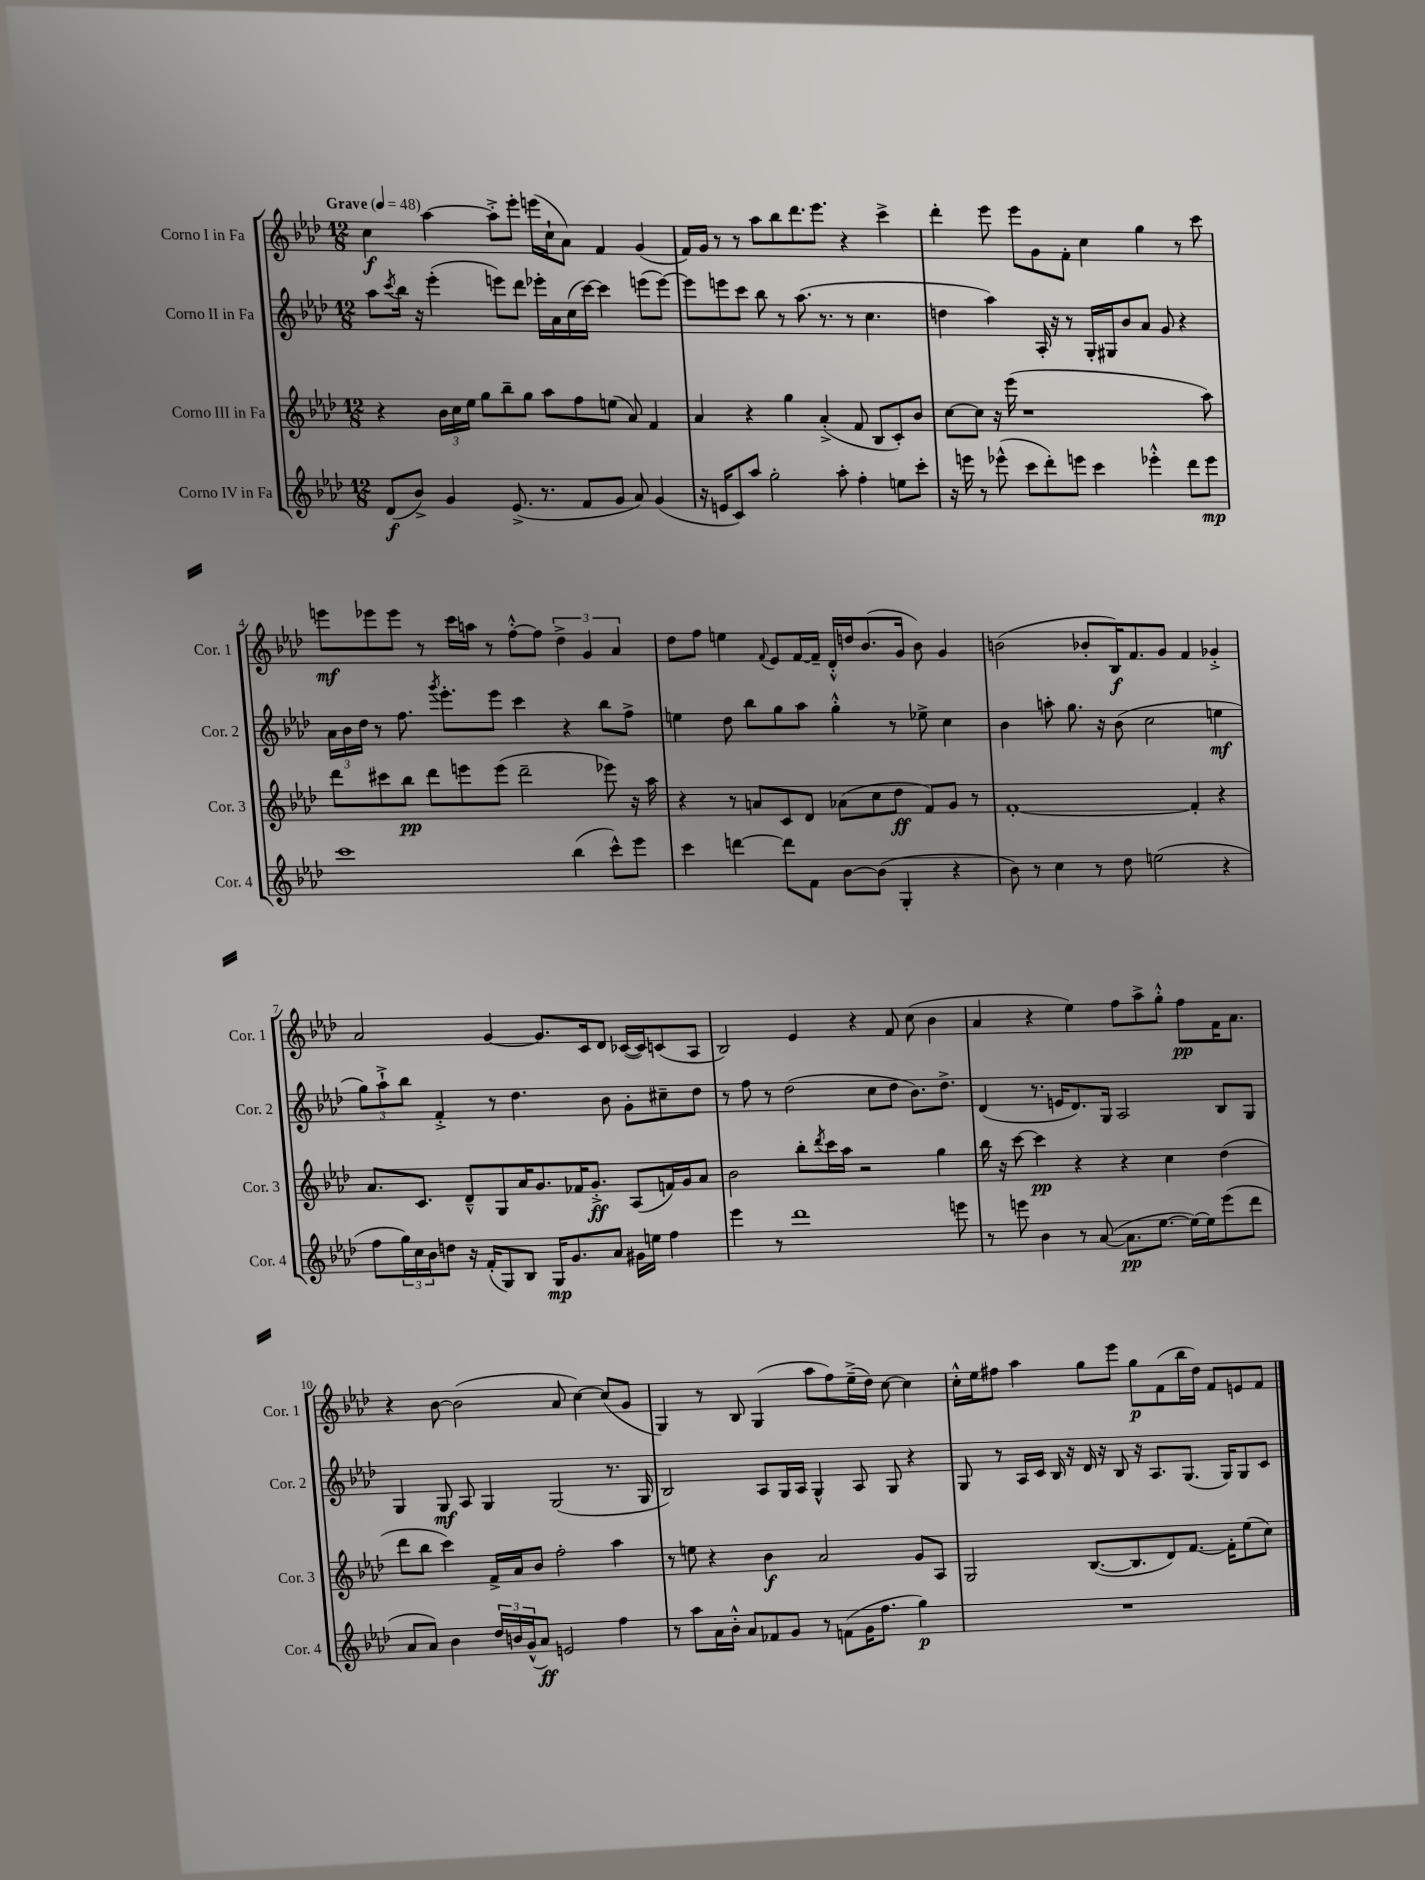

**kern	**kern	**kern	**kern
*staff4	*staff3	*staff2	*staff1
*clefG2	*clefG2	*clefG2	*clefG2
*k[b-e-a-d-]	*k[b-e-a-d-]	*k[b-e-a-d-]	*k[b-e-a-d-]
*M12/8	*M12/8	*M12/8	*M12/8
*MM48	*MM48	*MM48	*MM48
(8d-/L	4r	8aa-\L	4cc\
.	.	8qccc/	.
8b-^/J)	.	16bb-\Jk	.
.	.	16r	.
4g/	24b-\LL	(4eee-'\	[4aa-\
.	24cc\	.	.
.	24ee-\JJ	.	.
.	8gg\L	.	.
(8.e-^/	8bb-~\	8eee\L)	8aa-'^\]L
.	8gg\J	8ddd-\J	8eee-'\J
8.r	.	.	.
.	8aa-\L	16eee-'\LL	(16eee\LL
.	.	16a-\	16cc`\J
8f/L	8ff\	(16cc\	8a-\J)
.	.	[16ccc\JJ)	.
8g/J	(8ee\J	4ccc\]	4f/
8a-/)	8a-/)	.	.
(4g/	4f/	(8eee\L	(4g/
.	.	[8eee\J)	.
=	=	=	=
16r	4a-/	8eee\]L	16f/LL)
16e/LK	.	.	16g/JJ
8c/)	.	8eee\	8r
8aa-/J	4r	8ccc\J	8r
2gg'\	.	8bb-\	8aa-\L
.	4gg\	8r	8bb-\
.	.	(8.aa-\	8.ddd-\
.	(4a-'^/	.	.
.	.	8.r	8.eee-\J
8aa-'\	.	.	.
4ff'\	8f/	8r	4r
.	8B-/L	4.cc\	.
8ee\L	8c'/)	.	4ccc^\
8ccc'\J	8b-/J	.	.
=	=	=	=
16r	[8cc\L	4dd\	4ddd-'\
16eee\	.	.	.
8r	8cc\]J	.	.
(8eee-^^\	16r	4aa-\)	8eee-\
.	(16eee-\	.	.
8ccc\L	1r	.	8eee-\L
8ddd-'\)	.	16A-'/	8g\
.	.	16r	.
8eee\J	.	8r	8f'\J
4ccc\	.	16G'/LL	4cc\
.	.	16G#/J	.
.	.	8b-/	.
4eee-'^^\	.	8a-/J	4gg\
.	.	8g/	.
8ddd-\L	.	4r	8r
8eee-\J	8aa-\)	.	8ccc\
=	=	=	=
1ccc	8ddd-\L	24a-\LL	8eee\L
.	.	24b-\	.
.	.	24dd-\JJ	.
.	8ccc#\	8r	8eee-\
.	8bb-\J	8.ff\	8eee-\J
.	8ddd-\L	.	8r
.	.	8qggg/	.
.	.	8.eee-'\L	.
.	8eee\	.	16ccc\LL
.	.	.	16aa\JJ
.	(8eee\J	8eee-\J	8r
.	2ddd-~\	4ccc\	[8ff'^^\L
.	.	.	8ff\]J
(4bb-\	.	4r	6dd-^\
.	.	.	6g/
8ccc^^\L)	8eee-\)	8bb-\L	.
.	.	.	6a-/
8eee-\J	16r	8ff^\J	.
.	16aa-\	.	.
=	=	=	=
4ccc\	4r	4ee\	8dd-\L
.	.	.	8ff\J
[4ddd\	8r	8dd-\	4ee\
.	8a/L	8bb-\L	.
.	.	.	8qqf/
8ddd\]L	8c/	8gg\	8e-/L
8f\J	8d-/J	8aa-\J	[16f/L
.	.	.	16f~/]JJ
[8b-\L	(8a-\L	4gg'^^\	16d-'^^/LL
.	.	.	16dd/J
(8b-\]J	8cc\	.	(8.b-/
4G'/	8dd-\J	8r	.
.	.	.	16g/Jk
.	8f/L)	8ee-^\	8b-\)
4r	8g/J	4cc\	4g/
.	8r	.	.
=	=	=	=
8b-\)	[1f'	4b-\	(2b\
8r	.	.	.
4cc\	.	8aa'\	.
.	.	8.gg\	.
8r	.	.	8b-'/L
.	.	16r	.
8dd-\	.	(8b-\	16B-/K)
.	.	.	8.f/
(2ee\	.	2cc\	.
.	.	.	8g/J
.	4f'/]	.	4f/
4r	4r	4ee\	4g-'^/
=	=	=	=
8ff\L	8.a-/L	12gg\L)	2a-/
.	.	12aa-`^\	.
24gg\L)	.	.	.
24cc\	.	12bb-\J	.
.	8.c/J	.	.
24b-\J	.	.	.
8dd\J	.	4f'^/	.
16r	8d-~^^/L	.	.
(16f'/LK	.	.	.
8G/)	8G/	8r	[4g/
8B-/J	16a-/K	4.dd-\	.
.	8.g/	.	.
16G/LK	.	.	8.g/]L
8.g/	.	.	.
.	16f-/K	.	.
.	8.g'^/J	.	16c/k
8a-/J	.	8b-\	8d-/J
16g#\LL	(8A-/L	8g'\L	([16c-/LL
16ee\JJ	.	.	16c-/]J)
4ff\	16f/L)	8cc#~\	(8c/
.	16g/J	.	.
.	8a-/J	8dd-\J	8A-/J
=	=	=	=
4eee-\	2b-\	8r	2B-/)
.	.	8ff\	.
8r	.	8r	.
1ddd-	.	(2dd-\	.
.	8bb-'\L	.	4e-/
.	8qddd-/	.	.
.	16ccc\L	.	.
.	16aa-\JJ	.	.
.	2r	.	4r
.	.	8cc\L	.
.	.	8dd-\J	8f/
.	.	8.b-\L)	(8cc\
.	4gg\	.	4b-\
.	.	8.dd-^\J	.
8eee\	.	.	.
=	=	=	=
8r	16bb-\	(4d-/	4a-/
.	16r	.	.
8eee\	[8ccc\	.	.
4b-\	4ccc\]	8.r	4r
.	.	16e/LK	.
8r	4r	8.d-/)	4ee-\)
([8a-/	.	.	.
.	.	16G/Jk	.
8.a-\]L	4r	2A-/	8ff\L
.	.	.	8aa-^\
[8.ee-\J	.	.	.
.	4cc\	.	8gg'^^\J
16ee-\_LL)	.	.	8ff\L
16ee-\]J	.	.	.
(8eee\	(4dd-\	8B-/L	16f\K
.	.	.	8.a-\J
8ddd-\J	.	8G/J	.
=	=	=	=
8a-/L	8ddd-\L	4G/	4r
8a-/J)	8bb-\J	.	.
4b-\	4ccc\)	8G/	[8b-\
.	.	8A-/	(2b-\]
24dd-/LL	16f^/LL	4G/	.
24b/	.	.	.
.	16a-/J	.	.
(24g^^/J	.	.	.
8a-/J)	8b-/J	.	.
2e/	2ff'\	(2G/	.
.	.	.	8a-/
.	.	.	[4cc\)
4ff\	4aa-\	8.r	(8cc/]L
.	.	.	8g/J
.	.	16G/	.
=	=	=	=
8r	8r	2B-/)	4G/)
8aa-\L	8ee\	.	.
16a-\L	4r	.	8r
16b-'^^\JJ	.	.	.
8a-/L	.	.	8B-/
8f-/	4b-\	8A-/L	(4G/
8g/J	.	16G/L	.
.	.	16A-/JJ	.
8r	2a-/	4G^^/	8aa-\L
(8f\L	.	.	8ff\)
16g\K	.	8A-/	(16ee-~^\L
8.ff\J	.	.	16dd-\JJ)
.	.	8G/	[8cc\
4gg\)	8g/L	4r	4cc\]
.	8A-/J	.	.
=	=	=	=
1.r	2G/	8G/	16cc'^^\LL
.	.	.	16ee-\J
.	.	8r	8ff#\J
.	.	16A-/LL	4aa-\
.	.	16c/JJ	.
.	.	16B-/	.
.	.	16r	.
.	([8.B-/L	16d-/	8gg\L
.	.	16r	.
.	.	8B-/	8eee-\J
.	8.B-/]	.	.
.	.	16r	8gg\L
.	.	8.A-/L	.
.	8d-/)	.	(8f\
.	[8.f/J	(8.G/J	16bb-\L
.	.	.	16dd-\JJ)
.	.	.	8f/L
.	16f'\]LK	16G/LK)	.
.	(8ee-\	8G/	8e/
.	8cc\J)	8c/J	8f/J
==	==	==	==
*-	*-	*-	*-
